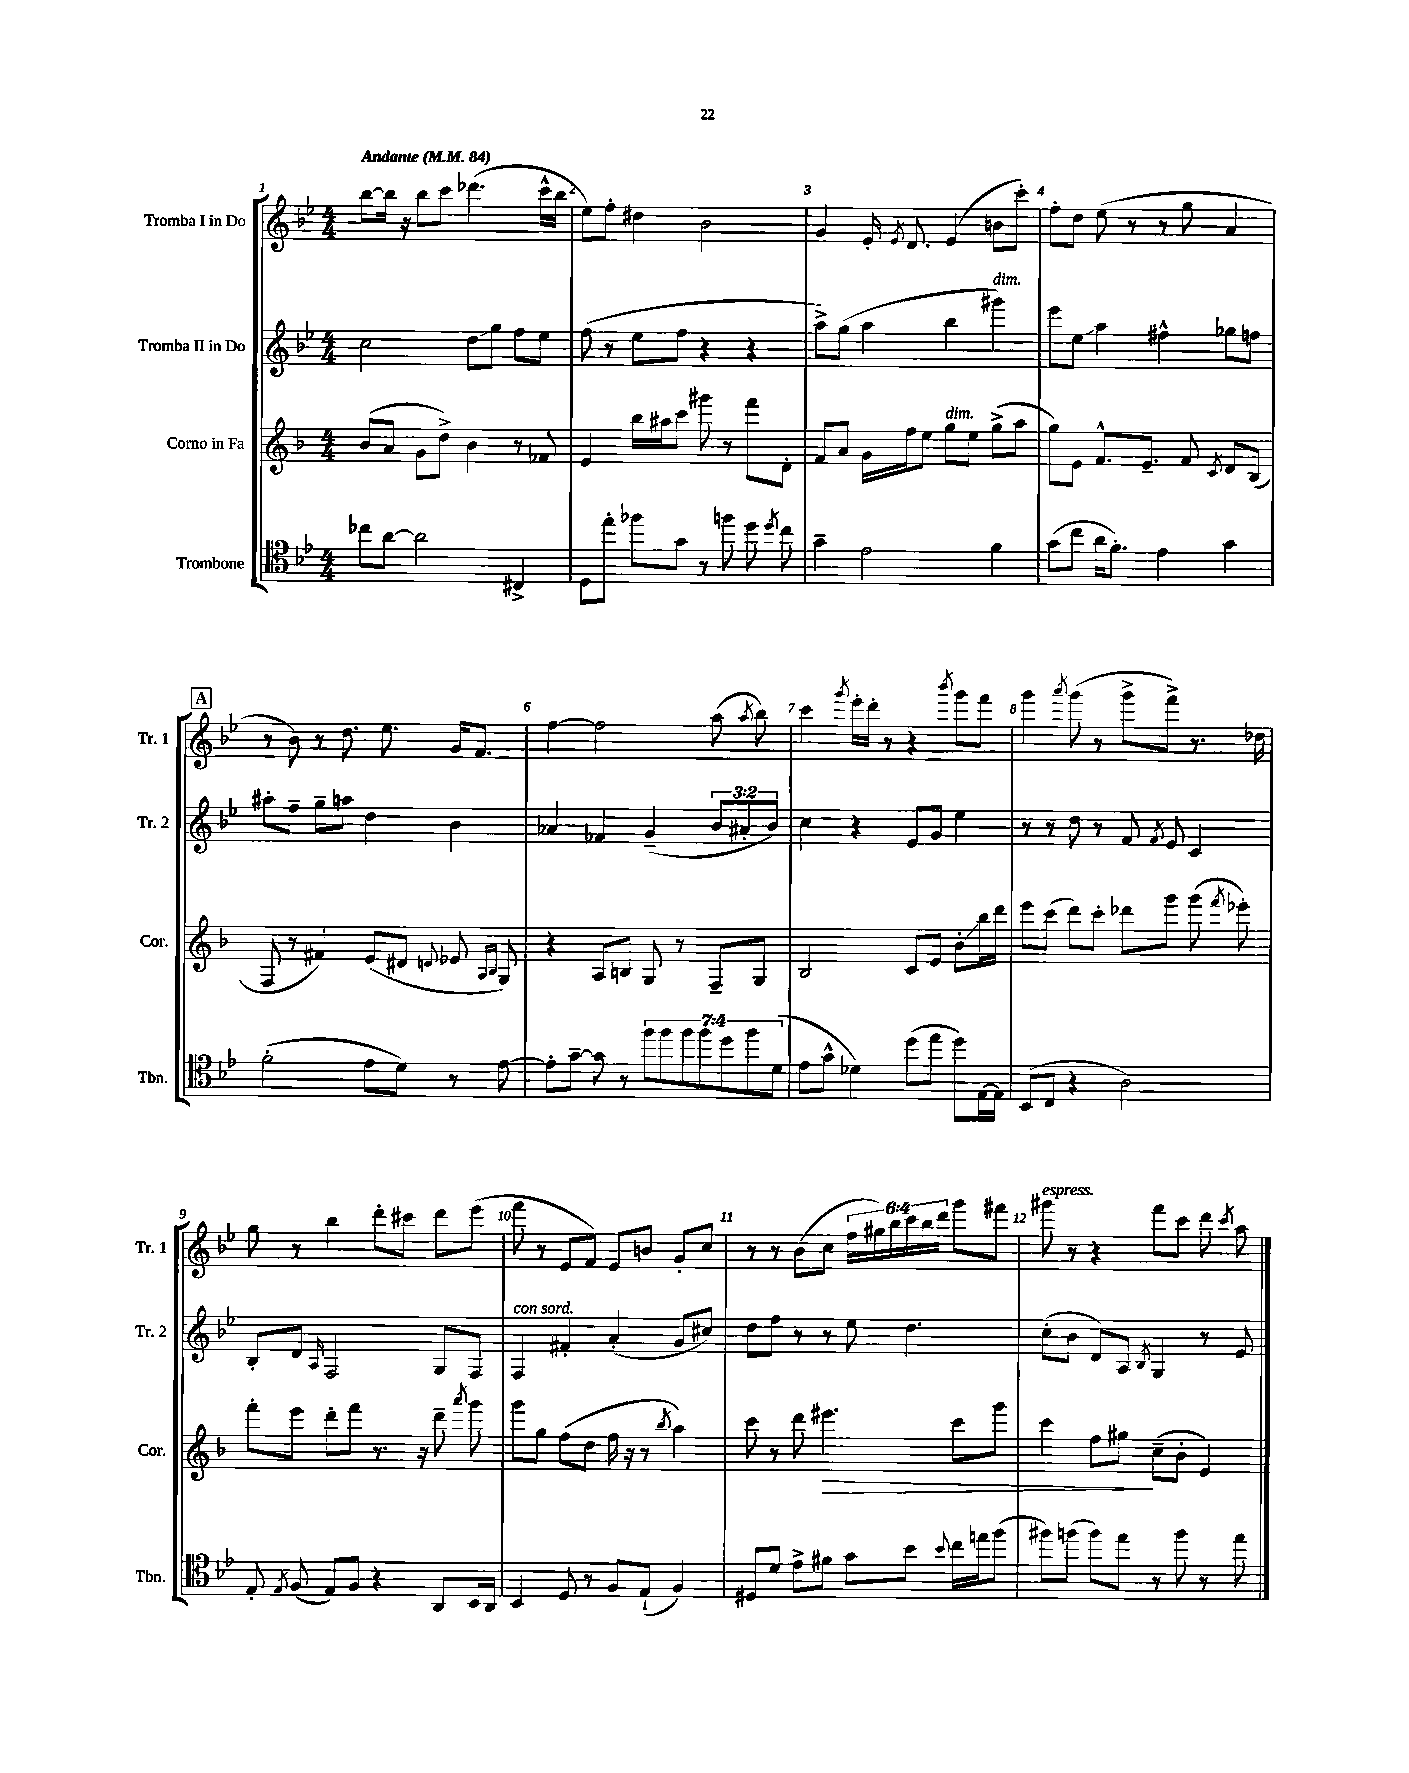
<<
\new StaffGroup <<
\new Staff = "s0" \with { instrumentName = "Tromba I in Do" shortInstrumentName = "Tr. 1" } {
    \clef treble \key bes \major \numericTimeSignature \time 4/4 \override Staff.TupletNumber.text = #tuplet-number::calc-fraction-text \tempo "Andante" 4 = 84
    \autoBeamOff bes''8[~ bes''16] r16 bes''8[ c'''8] des'''4.( c'''16[-^ bes''16] |
    ees''8[) f''8]-. dis''4 bes'2 |
    g'4 ees'16-. \acciaccatura { ees'8 } d'8. ees'4( b'8[ c'''8]-.) |
    f''8[-. d''8] ees''8( r8 r8 g''8 a'4 |
    \mark \markup { \box "A" } r8 bes'8) r8 d''8. ees''8. g'16[ f'8.] |
    f''4~ f''2 a''8( \acciaccatura { a''8 } bes''8) |
    c'''4 \acciaccatura { g'''8 } ees'''16[-. d'''16]-. r8 r4 \acciaccatura { bes'''8 } g'''8[ f'''8] |
    g'''4 \acciaccatura { a'''8 } g'''8( r8 g'''8[-> f'''8]->) r8. des''16 |
    g''8 r8 bes''4 d'''8[-. cis'''8] d'''8[ ees'''8]( |
    f'''8 r8 ees'8[ f'8]) ees'8[ b'8] g'8[-. c''8] |
    r8 r8 bes'8[( c''8] \tuplet 6/4 { f''16[ gis''16) bes''16 c'''16 bes''16 d'''16] } g'''8[ fis'''8] |
    gis'''8^\markup { \italic "espress." } r8 r4 f'''8[ c'''8] d'''8 \acciaccatura { c'''8 } a''8 \bar "|." |
}
\new Staff = "s1" \with { instrumentName = "Tromba II in Do" shortInstrumentName = "Tr. 2" } {
    \clef treble \key bes \major \numericTimeSignature \time 4/4 \override Staff.TupletNumber.text = #tuplet-number::calc-fraction-text
    \autoBeamOff c''2 d''8[\glissando g''8] f''8[ ees''8] |
    f''8( r8 ees''8[ f''8] r4 r4 |
    a''8[->) g''8]( a''4 bes''4 gis'''4^\markup { \italic "dim." }) |
    ees'''8[ ees''8]\glissando a''4 fis''4-^ ges''8[ f''8] |
    \mark \markup { \box "A" } ais''8[-. f''8]-- g''8[-- a''8] d''4 bes'4 |
    aes'4 fes'4 g'4--( \tuplet 3/2 { bes'8[ ais'8-. bes'8]) } |
    c''4 r4 ees'8[ g'8] ees''4 |
    r8 r8 d''8 r8 f'8 \acciaccatura { f'8 } ees'8 c'4 |
    bes8[-. d'8] \grace { a16 } f2 g8[ f8] |
    f4^\markup { \italic "con sord." } fis'4-. a'4-.( g'8[ cis''8]) |
    d''8[ f''8] r8 r8 ees''8 d''4. |
    c''8[-.( bes'8] d'8[) a8] \acciaccatura { bes8 } g4 r8 ees'8 \bar "|." |
}
\new Staff = "s2" \with { instrumentName = "Corno in Fa" shortInstrumentName = "Cor." } {
    \clef treble \key f \major \numericTimeSignature \time 4/4
    \autoBeamOff bes'8[( a'8] g'8[ d''8]->) bes'4 r8 fes'8 |
    e'4 bes''16[ ais''16 c'''8] gis'''8 r8 f'''8[ d'8]-. |
    f'8[ a'8] g'16[ f''16 e''8] g''8[^\markup { \italic "dim." } e''8] g''8[->( a''8] |
    g''8[) e'8] f'8.[-^ e'8.]-- f'8 \acciaccatura { c'8 } d'8[ bes8]( |
    \mark \markup { \box "A" } f8 r8 fis'4) e'8[( dis'8] \appoggiatura { d'8 } ees'8 \grace { a16[ bes16] } g8) |
    r4 a8[ b8] g8 r8 f8[-- g8] |
    bes2 c'8[ e'8] bes'8[-.\glissando bes''16 d'''16] |
    e'''8[ c'''8]( d'''8[) c'''8]-. des'''8[ g'''8] g'''8( \acciaccatura { f'''8 } ees'''8-.) |
    f'''8[-. e'''8] d'''8[-. f'''8] r8. r16 d'''8-- \acciaccatura { a'''8 } g'''8 |
    g'''8[ g''8] f''8[( d''8] f''16 r16 r8 \acciaccatura { bes''8 } a''4) |
    c'''8 r8 d'''8 eis'''4.\> c'''8[ g'''8] |
    c'''4 f''8[ gis''8]\! c''8[--( bes'8]-. e'4) \bar "|." |
}
\new Staff = "s3" \with { instrumentName = "Trombone" shortInstrumentName = "Tbn." } {
    \clef tenor \key bes \major \numericTimeSignature \time 4/4 \override Staff.TupletNumber.text = #tuplet-number::calc-fraction-text
    \autoBeamOff ces''8[ a'8]~ a'2 cis4-> |
    d8[ ees''8]-. fes''8[ g'8] r8 f''8 d''8 \acciaccatura { d''8 } c''8 |
    g'4-- ees'2 f'4 |
    g'8[( c''8] a'16[ f'8.]-.) ees'4 g'4 |
    \mark \markup { \box "A" } f'2-.( ees'8[ d'8]) r8 ees'8~ |
    ees'8[-. g'8]~-- g'8 r8 \tuplet 7/4 { f''8[ f''8 f''8 f''8 d''8 f''8 d'8]( } |
    ees'8[ g'8]-^ des'4) d''8[( ees''8] d''8[) ees16~ ees16] |
    bes,8[( c8] r4 a2) |
    ees8-. \acciaccatura { ees8 } f8( ees8[) f8] r4 a,8[ bes,16 a,16] |
    bes,4 d8 r8 f8[ ees8]-!( f4) |
    dis8[ d'8] ees'8[-> fis'8] g'8[ bes'8] \appoggiatura { bes'8 } c''16[ e''16 f''8]( |
    fis''8[) f''8]( f''8[) ees''8] r8 f''8 r8 ees''8 \bar "|." |
}
>>
>>
\layout { \context { \Score \override BarNumber.break-visibility = ##(#f #t #t) barNumberVisibility = #all-bar-numbers-visible } }
